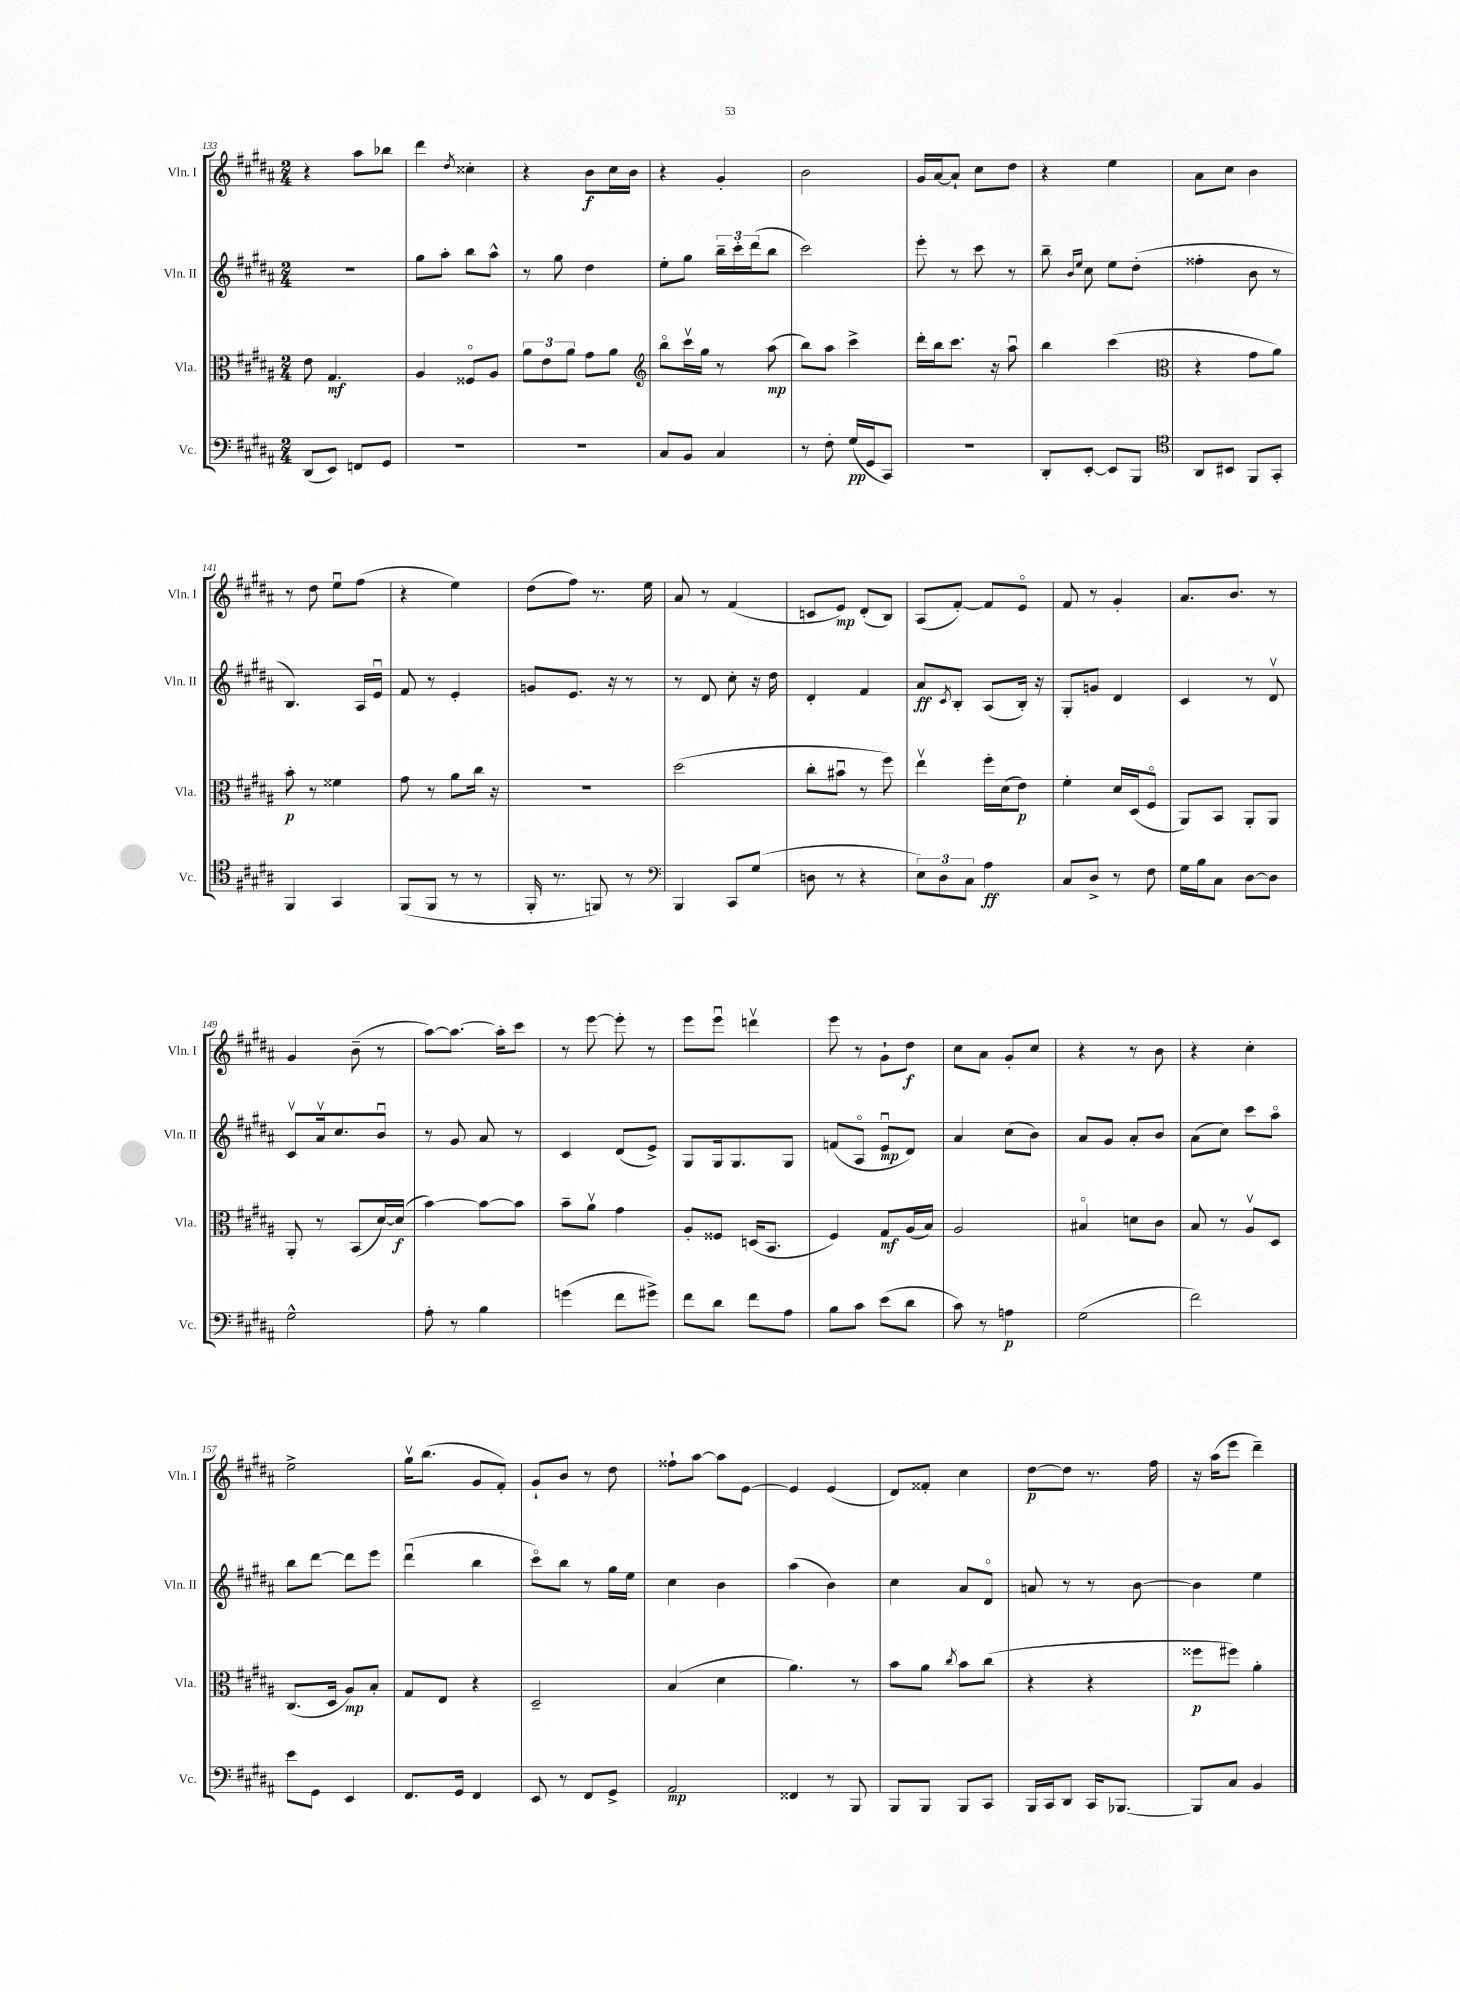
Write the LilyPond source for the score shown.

<<
\new StaffGroup <<
\new Staff = "s0" \with { instrumentName = "Vln. I" shortInstrumentName = "Vln. I" } {
    \clef treble \key b \major \numericTimeSignature \time 2/4
    r4 ais''8 bes''8 |
    dis'''4 \acciaccatura { dis''8 } cisis''4-. |
    r4 b'8\f cis''16 b'16 |
    r4 gis'4-. |
    b'2 |
    gis'16 ais'16~ ais'8-! cis''8 dis''8 |
    r4 e''4 |
    ais'8 cis''8 b'4 |
    r8 dis''8 e''8\downbow fis''8( |
    r4 e''4) |
    dis''8( fis''8) r8. e''16 |
    ais'8 r8 fis'4( |
    c'8 e'8\mp) dis'8-.( b8) |
    ais8( fis'8~-.) fis'8 e'8\flageolet |
    fis'8 r8 gis'4-. |
    ais'8. b'8. r8 |
    gis'4 b'8--( r8 |
    ais''8~) ais''8.~ ais''16-. cis'''8 |
    r8 e'''8~ e'''8-. r8 |
    e'''8 e'''8\downbow d'''4\upbow |
    e'''8 r8 gis'8-! dis''8\f |
    cis''8 ais'8 gis'8-. cis''8 |
    r4 r8 b'8 |
    r4 cis''4-. |
    e''2-> |
    gis''16\upbow b''8.( gis'8 fis'8-.) |
    gis'8-! b'8 r8 dis''8 |
    fisis''8-! ais''8~ ais''8 e'8~ |
    e'4 e'4( |
    dis'8) fisis'8-. cis''4 |
    dis''8~\p dis''8 r8. fis''16 |
    r16 ais''16( e'''8 dis'''4--) \bar "|." |
}
\new Staff = "s1" \with { instrumentName = "Vln. II" shortInstrumentName = "Vln. II" } {
    \clef treble \key b \major \numericTimeSignature \time 2/4
    r2 |
    gis''8 ais''8-. b''8 ais''8-^ |
    r8 gis''8 dis''4 |
    e''8-. gis''8 \tuplet 3/2 { b''16-- cis'''16-. dis'''16( } b''8 |
    cis'''2) |
    e'''8-. r8 cis'''8 r8 |
    b''8-- \grace { b'16 e''16 } cis''8 e''8 dis''8-.( |
    fisis''4-. b'8 r8 |
    b4.) ais16 e'16\downbow |
    fis'8 r8 e'4-. |
    g'8 e'8. r16 r8 |
    r8 dis'8 cis''8-. r16 dis''16 |
    dis'4-. fis'4 |
    ais'8\ff \acciaccatura { cis'8 } b8-. ais8( b16-.) r16 |
    gis8-. g'8 dis'4 |
    cis'4 r8 dis'8\upbow |
    cis'8\upbow ais'16\upbow cis''8. b'8\downbow |
    r8 gis'8 ais'8 r8 |
    cis'4 dis'8( e'8->) |
    gis8 gis16 gis8. gis8 |
    f'8( ais8\flageolet e'8\downbow\mp dis'8) |
    ais'4 cis''8( b'8) |
    ais'8 gis'8 ais'8-. b'8 |
    ais'8( cis''8) cis'''8 ais''8\flageolet |
    b''8 dis'''8~ dis'''8 e'''8 |
    dis'''4\downbow( b''4 |
    cis'''8\flageolet) b''8 r8 gis''16 e''16 |
    cis''4 b'4 |
    ais''4( b'4) |
    cis''4 ais'8 dis'8\flageolet |
    a'8 r8 r8 b'8~ |
    b'4 e''4 \bar "|." |
}
\new Staff = "s2" \with { instrumentName = "Vla." shortInstrumentName = "Vla." } {
    \clef alto \key b \major \numericTimeSignature \time 2/4
    e'8 gis4.\mf |
    ais4 fisis8\flageolet ais8 |
    \tuplet 3/2 { ais'8 e'8 ais'8 } gis'8 ais'8 |
    \clef treble b''8\flageolet cis'''16\upbow gis''16 r8 ais''8\mp( |
    b''8) ais''8 cis'''4-> |
    dis'''16-. b''16 cis'''8. r16 ais''8\downbow |
    b''4 cis'''4( |
    \clef alto r4 gis'8 ais'8) |
    b'8-.\p r8 fisis'4 |
    gis'8 r8 ais'8 cis''16 r16 |
    r2 |
    dis''2( |
    cis''8-. bis'8\downbow r8 fis''8) |
    e''4\upbow fis''16-. dis'16( e'8\p) |
    fis'4-. dis'16 dis16( fis8\flageolet |
    ais,8) b,8 ais,8-. ais,8 |
    ais,8-. r8 b,8( dis'16~) dis'16\f( |
    b'4~) b'8~ b'8 |
    b'8-- ais'8\upbow gis'4 |
    ais8-. fisis8 d16( b,8. |
    fis4) gis8\mf ais16( b16) |
    ais2 |
    bis4\flageolet d'8 cis'8 |
    b8 r8 ais8\upbow dis8 |
    cis8.( dis16 ais8\mp) b8-. |
    gis8 e8 r4 |
    dis2-- |
    b4( dis'4 |
    ais'4.) r8 |
    b'8 ais'8 \acciaccatura { cis''8 } b'8 cis''8( |
    r4 r4 |
    fisis''8\p fis''8) ais'4-. \bar "|." |
}
\new Staff = "s3" \with { instrumentName = "Vc." shortInstrumentName = "Vc." } {
    \clef bass \key b \major \numericTimeSignature \time 2/4
    dis,8( e,8) f,8 gis,8 |
    R2 |
    R2 |
    cis8 b,8 cis4 |
    r8 fis8-. gis16\pp( gis,16 cis,8) |
    r2 |
    dis,8-. e,8~-. e,8 b,,8 |
    \clef tenor ais,8 bis,8 fis,8 gis,8-. |
    fis,4 gis,4 |
    fis,8( fis,8 r8 r8 |
    fis,16-. r8. f,8) r8 |
    \clef bass b,,4 cis,8 gis8( |
    d8 r8 r4 |
    \tuplet 3/2 { e8) dis8 cis8 } ais4\ff |
    cis8 dis8-> r8 fis8 |
    gis16 b16 cis8 dis8~ dis8 |
    gis2-^ |
    ais8-. r8 b4 |
    g'4( fis'8 gis'8->) |
    fis'8 dis'8 fis'8 ais8 |
    b8 cis'8 e'8( dis'8 |
    cis'8) r8 a4\p |
    gis2( |
    fis'2) |
    e'8 gis,8 e,4 |
    fis,8. gis,16 fis,4 |
    e,8 r8 fis,8 gis,8-> |
    ais,2\mp |
    fisis,4 r8 b,,8 |
    b,,8 b,,8 b,,8 cis,8 |
    b,,16 cis,16 dis,8 cis,16 bes,,8.~ |
    bes,,8 cis8 b,4 \bar "|." |
}
>>
>>
\layout { \context { \Score currentBarNumber = #133 } }
